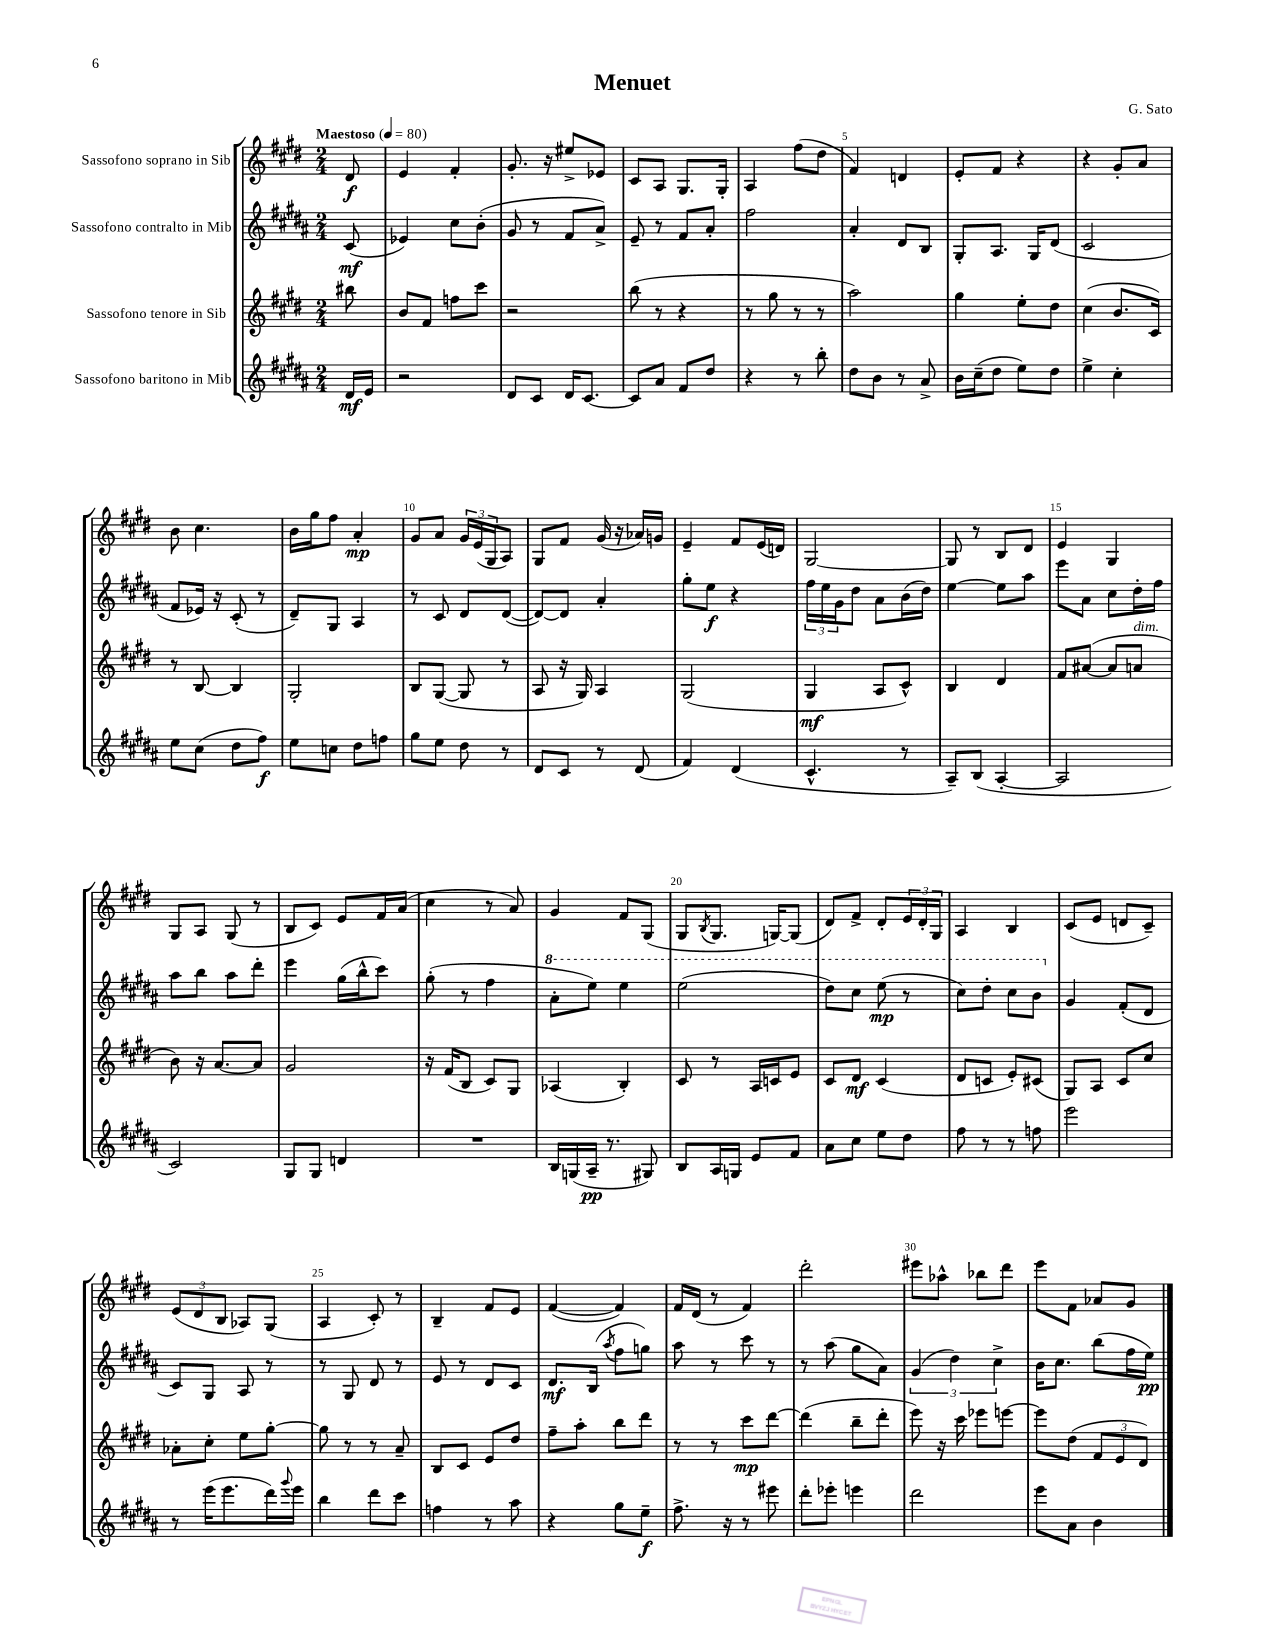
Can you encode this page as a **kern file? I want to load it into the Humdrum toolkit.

**kern	**kern	**kern	**kern
*staff4	*staff3	*staff2	*staff1
*clefG2	*clefG2	*clefG2	*clefG2
*k[f#c#g#d#a#]	*k[f#c#g#d#]	*k[f#c#g#d#a#]	*k[f#c#g#d#]
*M2/4	*M2/4	*M2/4	*M2/4
*MM80	*MM80	*MM80	*MM80
16d#	8bb#	(8c#	8d#
16e	.	.	.
=	=	=	=
2r	8b	4e-)	4e
.	8f#	.	.
.	8ff	8cc#	4f#'
.	8ccc#	(8b'	.
=	=	=	=
8d#	2r	8g#	8.g#'
8c#	.	8r	.
.	.	.	16r
16d#	.	8f#	8ee#^
[8.c#	.	.	.
.	.	8a#^)	8e-
=	=	=	=
8c#]	(8bb	8e~	8c#
8a#	8r	8r	8A
8f#	4r	8f#	8.G#
8dd#	.	8a#'	.
.	.	.	16G#'
=	=	=	=
4r	8r	2ff#	4A
.	8gg#	.	.
8r	8r	.	(8ff#
8bb'	8r	.	8dd#
=	=	=	=
8dd#	2aa)	4a#'	4f#)
8b	.	.	.
8r	.	8d#	4d
8a#^	.	8B	.
=	=	=	=
16b	4gg#	8G#'	8e'
(16cc#~	.	.	.
8dd#	.	8.A#	8f#
8ee)	8ee'	.	4r
.	.	16G#	.
8dd#	8dd#	(8d#	.
=	=	=	=
4ee^	(4cc#	2c#	4r
4cc#'	8.b	.	8g#'
.	.	.	8a
.	16c#)	.	.
=	=	=	=
8ee	8r	8f#	8b
(8cc#	[8B	16e-)	4.cc#
.	.	16r	.
8dd#	4B]	(8c#'	.
8ff#)	.	8r	.
=	=	=	=
8ee	2G#'	8d#~)	16b
.	.	.	16gg#
8cc	.	8G#	8ff#
8dd#	.	4A#	4a'
8ff	.	.	.
=	=	=	=
8gg#	8B	8r	8g#
8ee	([8G#	8c#	8a
8dd#	8G#]	8d#	24g#
.	.	.	(24e
.	.	.	24G#
8r	8r	([8d#	8A)
=	=	=	=
8d#	8A	8d#_)	8G#
8c#	16r	8d#]	8f#
.	16G#)	.	.
8r	4A	4a#'	(16g#
.	.	.	16r
(8d#	.	.	16a-)
.	.	.	16g
=	=	=	=
4f#)	(2G#	8gg#'	4e~
.	.	8ee	.
(4d#	.	4r	8f#
.	.	.	(16e
.	.	.	16d)
=	=	=	=
4.c#^^	4G#	24ff#	[2G#
.	.	24ee	.
.	.	24g#	.
.	.	8dd#	.
.	8A	8a#	.
8r	8c#^^)	(16b	.
.	.	16dd#)	.
=	=	=	=
8A#~)	4B	[4ee	8G#]
(8B	.	.	8r
[4A#'	4d#	8ee]	8B
.	.	8aa#	8d#
=	=	=	=
2A#]	8f#	8eee	4e
.	([8a#	8a#	.
.	8a#]	8cc#	4G#
.	8a	16dd#'	.
.	.	16ff#	.
=	=	=	=
2c#)	8b)	8aa#	8G#
.	16r	8bb	8A
.	[8.a	.	.
.	.	8aa#	(8G#
.	8a]	8ddd#'	8r
=	=	=	=
8G#	2g#	4eee	8B
8G#	.	.	8c#)
4d	.	(16gg#	8e
.	.	16bb^^	.
.	.	8ccc#)	16f#
.	.	.	(16a
=	=	=	=
2r	16r	(8gg#'	4cc#
.	(16f#	.	.
.	8B	8r	.
.	8c#)	4ff#	8r
.	8G#	.	8a)
=	=	=	=
16B	(4A-	8aa#'	4g#
(16G	.	.	.
16A#~	.	8eee)	.
8.r	.	.	.
.	4B')	4eee	8f#
8G#)	.	.	(8G#
=	=	=	=
8B	8c#	(2eee	8G#
.	.	.	8qB
16A#	8r	.	8.G#
16G	.	.	.
8e	16A	.	.
.	16c	.	[16G)
8f#	8e	.	(8G]
=	=	=	=
8a#	8c#	8ddd#)	8d#)
8cc#	8d#	8ccc#	8f#^
8ee	(4c#	(8eee	8d#'
8dd#	.	8r	24e
.	.	.	24d#'
.	.	.	24G#
=	=	=	=
8ff#	8d#	8ccc#)	4A
8r	8c	8ddd#'	.
8r	8e')	8ccc#	4B
8ff	(8c#	8bb	.
=	=	=	=
2eee	8G#)	4g#	(8c#
.	8A	.	8e
.	8c#	(8f#'	8d
.	8cc#	8d#	8c#~)
=	=	=	=
8r	8a-'	8c#)	(12e
.	.	.	12d#
(16eee	8cc#'	8G#	.
.	.	.	12B
8.eee	.	.	.
.	8ee	8A#	8A-)
16ddd#)	[8gg#'	8r	(8G#
8qqggg#	.	.	.
16eee	.	.	.
=	=	=	=
4bb	8gg#]	8r	4A
.	8r	8G#	.
8ddd#	8r	8d#	8c#')
8ccc#	8a~	8r	8r
=	=	=	=
4ff	8B	8e	4B~
.	8c#	8r	.
8r	8e	8d#	8f#
8aa#	8dd#	8c#	8e
=	=	=	=
4r	8ff#~	8.d#	([4f#
.	8aa'	.	.
.	.	(16B	.
.	.	8qaa#	.
8gg#	8bb	8ff#	4f#])
8ee~	8ddd#	8gg)	.
=	=	=	=
8.ff#^	8r	8aa#	16f#
.	.	.	(16d#
.	8r	8r	8r
16r	.	.	.
8r	8ccc#	8ccc#	4f#)
8eee#	[8ddd#	8r	.
=	=	=	=
8ddd#'	(4ddd#]	8r	2ddd#'
8eee-'	.	(8aa#	.
4eee	8bb~	8gg#	.
.	8ddd#'	8a#)	.
=	=	=	=
2ddd#	8eee)	(6g#	8eee#
.	16r	.	8aa-^^
.	.	6dd#)	.
.	16ccc#	.	.
.	8eee-	.	8bb-
.	.	6cc#^	.
.	[8eee	.	8ddd#
=	=	=	=
8eee	8eee]	16b	8eee
.	.	8.cc#	.
8a#	(8dd#	.	8f#
4b	12f#	(8bb	8a-
.	12e	.	.
.	.	16ff#	8g#
.	12d#)	.	.
.	.	16ee)	.
==	==	==	==
*-	*-	*-	*-
